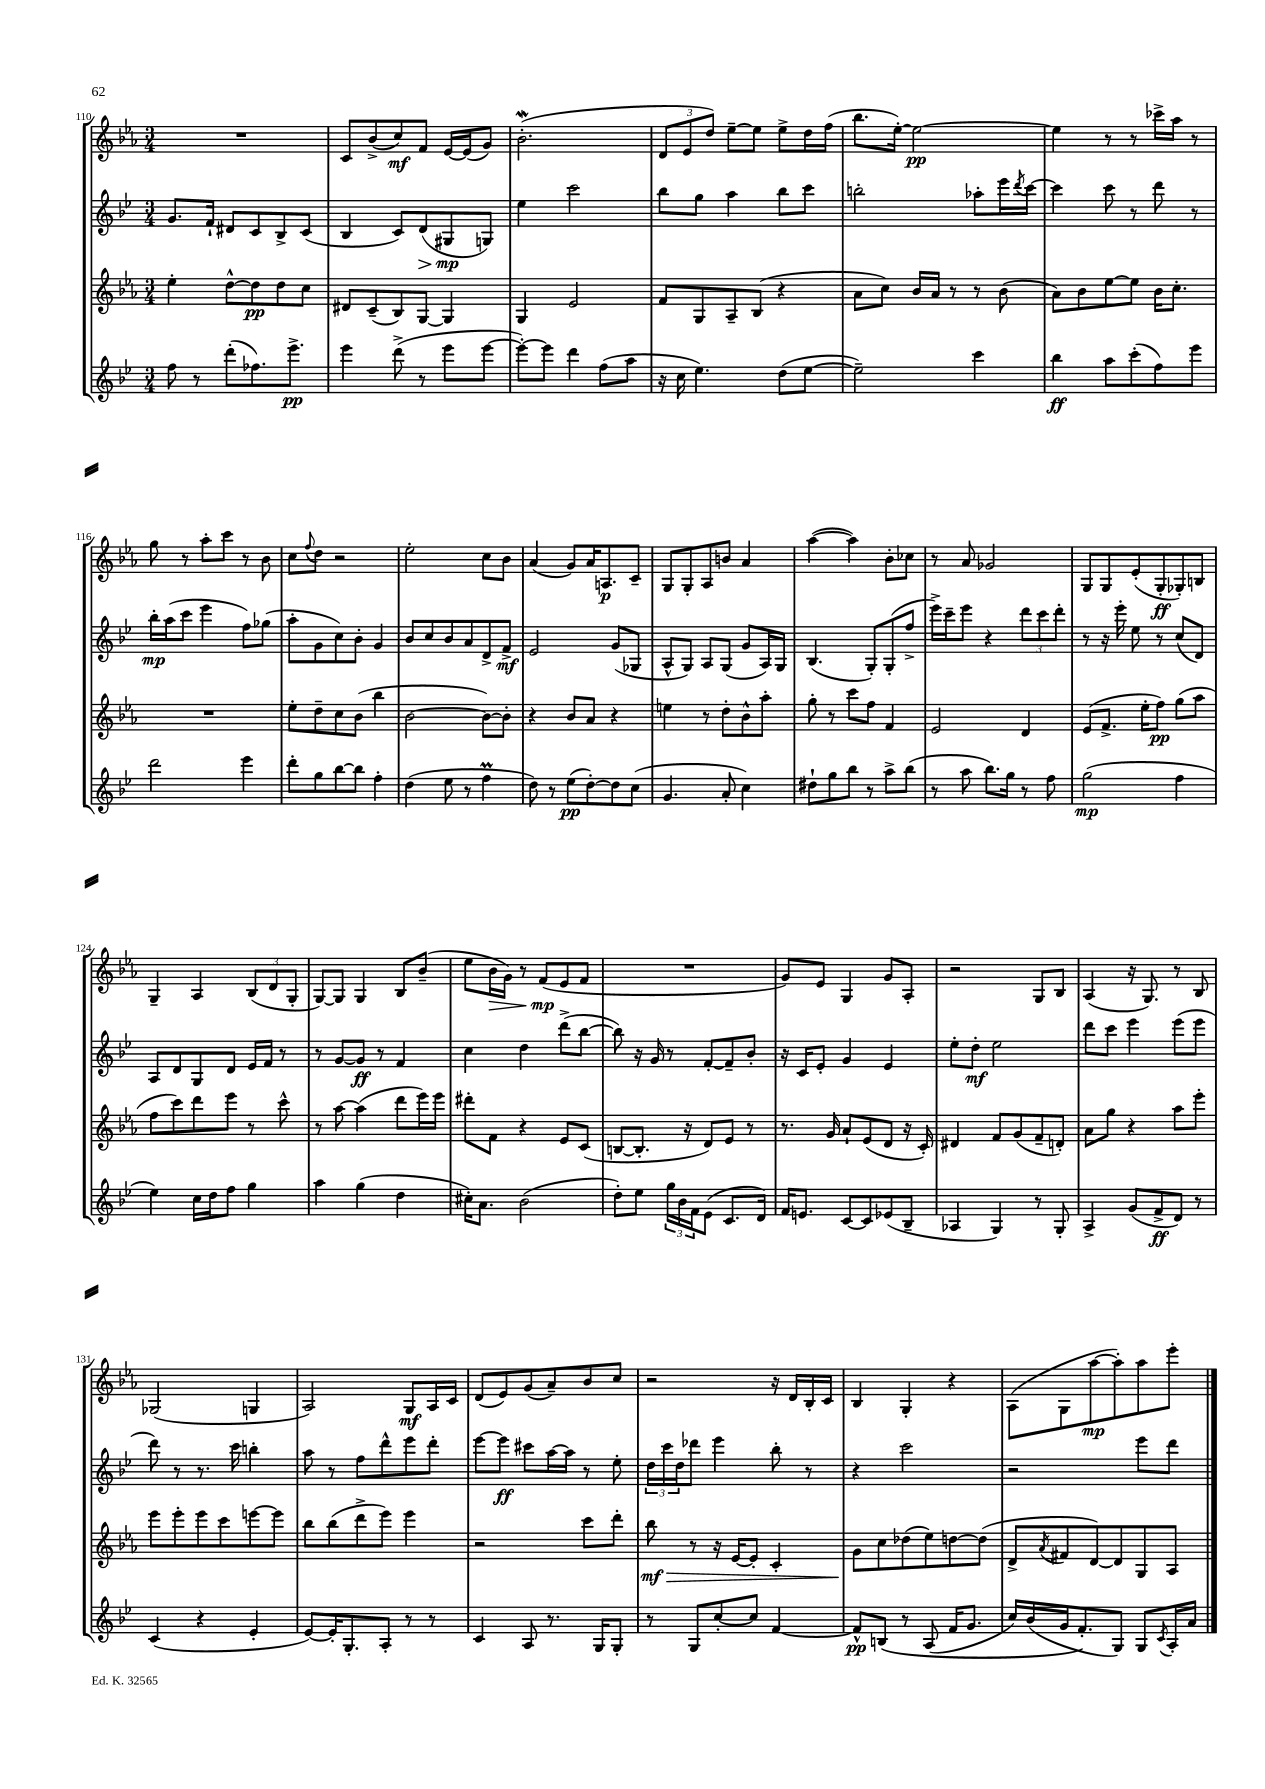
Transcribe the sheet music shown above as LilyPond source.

<<
\new StaffGroup <<
\new Staff = "s0" {
    \clef treble \key ees \major \numericTimeSignature \time 3/4
    R2. |
    c'8 bes'8->( c''8\mf) f'8 ees'16~ ees'16( g'8) |
    bes'2.-.\mordent( |
    \tuplet 3/2 { d'8 ees'8 d''8) } ees''8~-- ees''8 ees''8-> d''16 f''16( |
    bes''8. ees''16~-.) ees''2~\pp |
    ees''4 r8 r8 ces'''16-> aes''16 r8 |
    g''8 r8 aes''8-. c'''8 r8 bes'8 |
    c''8 \appoggiatura { f''8 } d''8 r2 |
    ees''2-. c''8 bes'8 |
    aes'4( g'8) aes'16 a8.\p c'8-- |
    g8 g8-. aes8 b'8 aes'4 |
    aes''4~( aes''4) bes'8-. ces''8 |
    r8 aes'8 ges'2 |
    g8 g8 ees'8-.( g8-.\ff ges8-.) b8 |
    g4-- aes4 \tuplet 3/2 { bes8( d'8 g8-. } |
    g8~) g8 g4 bes8 bes'8--( |
    ees''8 bes'16\> g'16) r8 f'8\mp\!( ees'8 f'8 |
    R2. |
    g'8) ees'8 g4 g'8 aes8-. |
    r2 g8 bes8 |
    aes4( r16 g8.) r8 bes8 |
    ges2( g4 |
    aes2) g8\mf aes16 c'16 |
    d'8( ees'8) g'8( aes'8--) bes'8 c''8 |
    r2 r16 d'16 bes16-. c'16 |
    bes4 g4-. r4 |
    aes8( g8 aes''8~\mp aes''8-.) aes''8 ees'''8-. \bar "|." |
}
\new Staff = "s1" {
    \clef treble \key bes \major \numericTimeSignature \time 3/4
    g'8. f'16-! dis'8 c'8 bes8-> c'8( |
    bes4 c'8) d'8\>( gis8\mp\! g8) |
    ees''4 c'''2 |
    bes''8 g''8 a''4 bes''8 c'''8 |
    b''2-. aes''8-. ees'''16 \acciaccatura { d'''8 } c'''16~ |
    c'''4 c'''8 r8 d'''8 r8 |
    bes''16-.\mp a''16( c'''8 ees'''4 f''8) ges''8( |
    a''8-. g'8 c''8) bes'8-. g'4 |
    bes'8 c''8 bes'8 a'8 d'8-> f'8->\mf |
    ees'2 g'8( ges8 |
    a8-^ g8) a8 g8( g'8 a16) g16 |
    bes4.( g8-.) g8-.( f''8-> |
    ees'''16->) c'''16-- ees'''8 r4 \tuplet 3/2 { d'''8 c'''8 d'''8-. } |
    r8 r16 ees'''16-. ees''8 r8 c''8( d'8) |
    a8 d'8 g8 d'8 ees'16 f'16 r8 |
    r8 g'8~ g'8\ff r8 f'4 |
    c''4 d''4 d'''8->( bes''8~ |
    bes''8) r16 g'16 r8 f'8~-. f'8-- bes'8-. |
    r16 c'16 ees'8-. g'4 ees'4 |
    ees''8-. d''8-.\mf ees''2 |
    d'''8 c'''8 ees'''4 ees'''8( ees'''8 |
    d'''8) r8 r8. c'''16 b''4-. |
    a''8 r8 f''8 d'''8-^ ees'''8 d'''8-. |
    ees'''8~ ees'''8\ff cis'''8 a''16~ a''16 r8 ees''8-. |
    \tuplet 3/2 { d''16 c'''16 d''16 } des'''8 ees'''4 bes''8-. r8 |
    r4 c'''2 |
    r2 ees'''8 d'''8 \bar "|." |
}
\new Staff = "s2" {
    \clef treble \key ees \major \numericTimeSignature \time 3/4
    ees''4-. d''8~-^ d''8\pp d''8 c''8 |
    dis'8 c'8--( bes8) g8~ g4 |
    g4 ees'2 |
    f'8 g8 aes8-- bes8( r4 |
    aes'8 c''8) bes'16 aes'16 r8 r8 bes'8( |
    aes'8) bes'8 ees''8~ ees''8 bes'16 c''8.-. |
    R2. |
    ees''8-. d''8-- c''8 bes'8( bes''4 |
    bes'2~ bes'8~) bes'8-. |
    r4 bes'8 aes'8 r4 |
    e''4 r8 d''8-. bes'8-^ aes''8-. |
    g''8-. r8 c'''8 f''8 f'4 |
    ees'2 d'4 |
    ees'8( f'8.-> ees''16-. f''8\pp) g''8( aes''8 |
    f''8 c'''8) d'''8 ees'''8 r8 c'''8-^ |
    r8 aes''8~ aes''4( d'''8 ees'''16) ees'''16 |
    dis'''8-. f'8 r4 ees'8 c'8( |
    b8~ b8.-. r16 d'8) ees'8 r8 |
    r8. g'16 aes'8-! ees'8( d'8 r16 c'16-.) |
    dis'4 f'8 g'8( f'8-- d'8-.) |
    aes'8 g''8 r4 aes''8 ees'''8-. |
    ees'''8 ees'''8-. ees'''8 c'''8 e'''8~ e'''8 |
    bes''8 bes''8( d'''8-> ees'''8) ees'''4 |
    r2 c'''8 d'''8-. |
    bes''8\mf\> r8 r16 ees'16~ ees'8-. c'4-. |
    g'8\! c''8 des''8( ees''8) d''8~ d''8( |
    d'8-> \acciaccatura { aes'8 } fis'8 d'8~) d'8 g8 aes8 \bar "|." |
}
\new Staff = "s3" {
    \clef treble \key bes \major \numericTimeSignature \time 3/4
    f''8 r8 d'''8-.( fes''8.) ees'''8.->\pp |
    ees'''4 d'''8->( r8 ees'''8 ees'''8~ |
    ees'''8~-.) ees'''8 d'''4 f''8( a''8 |
    r16 c''16 ees''4.) d''8( ees''8~ |
    ees''2--) c'''4 |
    bes''4\ff a''8 c'''8-.( f''8) ees'''8 |
    d'''2 ees'''4 |
    d'''8-. g''8 bes''8~ bes''8 f''4-. |
    d''4( ees''8 r8 f''4\prall |
    d''8) r8 ees''8\pp( d''8~-.) d''8 c''8( |
    g'4. a'8-. c''4) |
    dis''8-! g''8 bes''8 r8 a''8-> bes''8( |
    r8 a''8 bes''8.) g''16 r8 f''8 |
    g''2\mp( f''4 |
    ees''4) c''16 d''16 f''8 g''4 |
    a''4 g''4( d''4 |
    cis''16-.) a'8. bes'2( |
    d''8-.) ees''8 \tuplet 3/2 { g''16 bes'16 f'16 } ees'8( c'8. d'16) |
    f'16 e'8. c'8~ c'8 ees'8( bes8-- |
    aes4 g4) r8 g8-. |
    a4-> g'8( f'8->\ff d'8) r8 |
    c'4( r4 ees'4-. |
    ees'8~) ees'16-. g8.-. a8-. r8 r8 |
    c'4 a8 r8. g16 g8-. |
    r8 g8 c''8~-. c''8 f'4~ |
    f'8-^\pp b8\( r8 a8( f'16 g'8. |
    c''16) bes'16( g'16 f'8.-.\) g8) g8 \acciaccatura { c'8 } a16-. a'16 \bar "|." |
}
>>
>>
\layout { \context { \Score currentBarNumber = #110 } }
